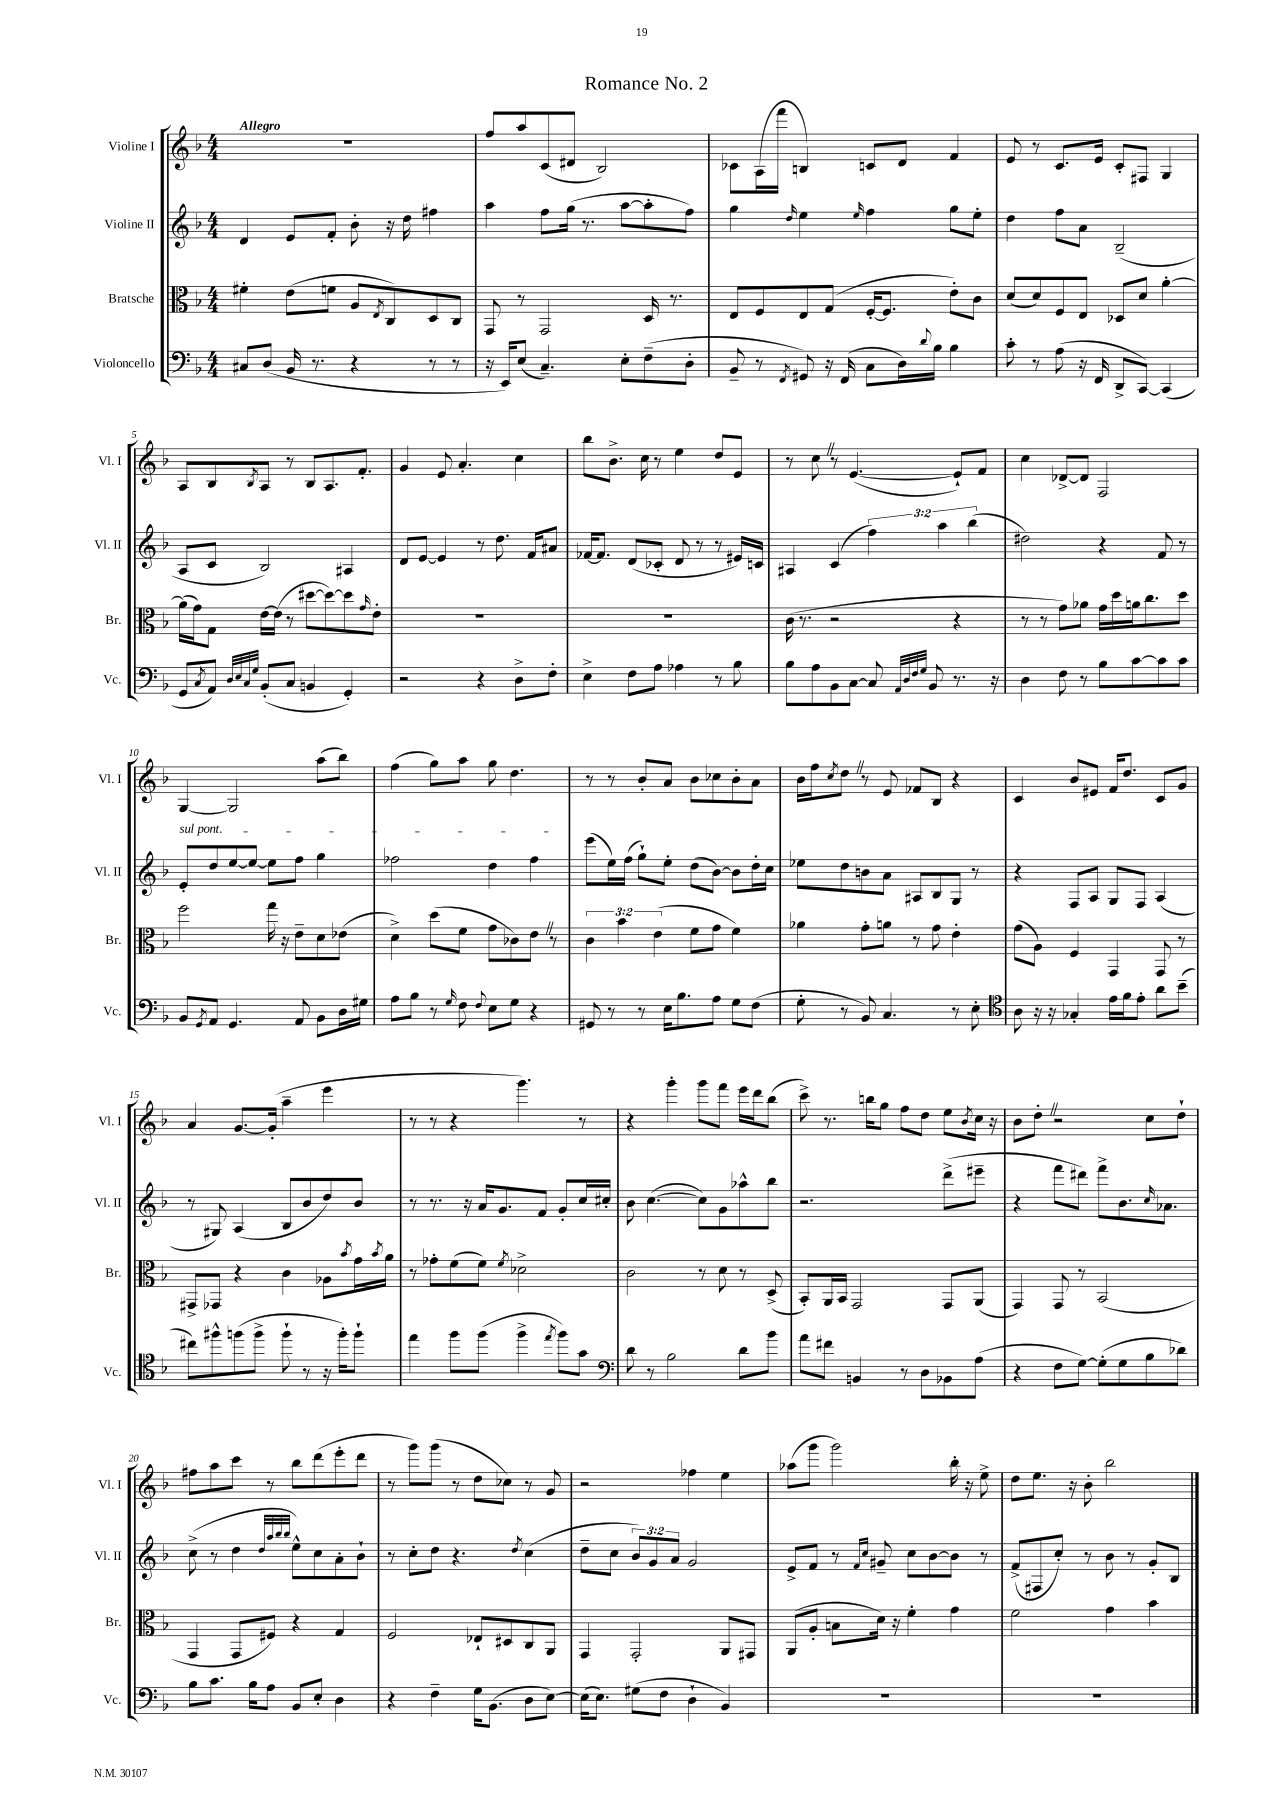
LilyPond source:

\header { title = "Romance No. 2" }
<<
\new StaffGroup <<
\new Staff = "s0" \with { instrumentName = "Violine I" shortInstrumentName = "Vl. I" } {
    \clef treble \key f \major \numericTimeSignature \time 4/4 \tempo "Allegro"
    R1 |
    f''8 a''8 c'8( dis'8 bes2) |
    ces'8 a16( f'''16 b4) c'8 d'8 f'4 |
    e'8 r8 c'8. e'16 c'8-. fis8 g4 |
    a8 bes8 \acciaccatura { bes8 } a8 r8 bes8 a8. f'8.-. |
    g'4 e'8 a'4.-. c''4 |
    bes''8 bes'8.-> c''16 r8 e''4 d''8 e'8 |
    r8 c''8 \once \override BreathingSign.text = \markup { \musicglyph "scripts.caesura.straight" } \breathe r8 e'4.~( e'8-!) f'8 |
    c''4 des'8~-> des'8 f2 |
    g4~ g2 a''8( bes''8) |
    f''4( g''8) a''8 g''8 d''4. |
    r8 r8 bes'8-. a'8 bes'8 ces''8 bes'8-. a'8 |
    bes'16 f''16 \acciaccatura { c''8 } d''8 \once \override BreathingSign.text = \markup { \musicglyph "scripts.caesura.straight" } \breathe r8 e'8 fes'8 bes8 r4 |
    c'4 bes'8 eis'8 f'16 d''8. c'8 g'8 |
    a'4 g'8.~ g'16-.( a''4-- e'''4 |
    r8 r8 r4 g'''4.) r8 |
    r4 g'''4-. g'''8 f'''8 e'''16 d'''16 bes''8( |
    c'''8->) r8. b''16 g''8 f''8 d''8 e''8 \acciaccatura { bes'8 } c''16 r16 |
    bes'8 d''8-. \once \override BreathingSign.text = \markup { \musicglyph "scripts.caesura.straight" } \breathe r2 c''8 d''8-! |
    fis''8 a''8 c'''8 r8 bes''8 d'''8( e'''8-. d'''8 |
    r8 g'''8) g'''8( r8 d''8 ces''8) r8 g'8 |
    r2 fes''4 e''4 |
    aes''8( g'''8 g'''2) bes''16-. r16 e''8-> |
    d''8 e''8. r16 bes'8-. bes''2 \bar "|." |
}
\new Staff = "s1" \with { instrumentName = "Violine II" shortInstrumentName = "Vl. II" } {
    \clef treble \key f \major \numericTimeSignature \time 4/4 \override Staff.TupletNumber.text = #tuplet-number::calc-fraction-text
    d'4 e'8 f'8-. bes'8-. r16 d''16 fis''4 |
    a''4 f''8 g''16( r8. a''8~ a''8-. f''8) |
    g''4 \grace { d''16 } e''4 \grace { e''16 } f''4 g''8 e''8-. |
    d''4 f''8 a'8 bes2--( |
    a8 c'8 bes2) ais4 |
    d'8 e'8~ e'4 r8 d''8. f'16 ais'8 |
    fes'16~ fes'8. d'8( ces'8-. d'8 r8 r8 eis'16) c'16 |
    ais4 c'4( \tuplet 3/2 { f''4) a''4 bes''4( } |
    dis''2) r4 f'8 r8 |
    \once \override TextSpanner.bound-details.left.text = \markup { \italic "sul pont." } e'8-.\startTextSpan d''8 e''8~ e''8~ e''8 f''8 g''4 |
    fes''2 d''4 fes''4\stopTextSpan |
    e'''8( e''16) f''16( g''8-!) e''8-. d''8( bes'8~) bes'8 d''16-. c''16 |
    ees''8 d''8 b'8 a'8 ais8 bes8 g8 r8 |
    r4 f8 a8 g8 f8 a4( |
    r8 gis8) a4( bes8 bes'8 d''8) bes'8 |
    r8 r8. r16 a'16 g'8. f'8 g'8-. c''16 cis''16-. |
    bes'8 c''4.~( c''8) g'8 aes''8-^ bes''8 |
    r2. d'''8->( eis'''8-- |
    r4 f'''8 dis'''8) f'''8-> bes'8. \grace { c''16 } aes'8. |
    c''8->( r8 d''4 \grace { d''32 a''32 bes''32 bes''32 } e''8-^) c''8 a'8-. bes'8-! |
    r8 c''8-. d''8 r4. \acciaccatura { d''8 } c''4( |
    d''8-- c''8 \tuplet 3/2 { bes'8) g'8 a'8 } g'2 |
    e'8-> f'8 r8 \grace { f'16 c''16 } gis'8-- c''8 bes'8~ bes'8 r8 |
    f'8->( fis8 c''8-.) r8 bes'8 r8 g'8-. bes8 \bar "|." |
}
\new Staff = "s2" \with { instrumentName = "Bratsche" shortInstrumentName = "Br." } {
    \clef alto \key f \major \numericTimeSignature \time 4/4 \override Staff.TupletNumber.text = #tuplet-number::calc-fraction-text
    fis'4-. e'8( f'8 a8 \acciaccatura { e8 } c8) d8 c8 |
    g,8 r8 g,2 d16 r8. |
    e8 f8 e8 g8( f16~-. f8. e'8-.) c'8 |
    d'8( d'8) f8 e8 des8 d'8 a'4~-. |
    a'16( g'16) g8 e'16~ e'16( r8 dis''8~ dis''8~) dis''8 \grace { g'16 } e'8-. |
    R1 |
    R1 |
    c'16( r8. r2 r4 |
    r8 r8 g'8) aes'8 g'16 d''16 a'16 c''8. d''8 |
    f''2 g''16 r16 e'8-- d'8 ees'8( |
    d'4->) d''8( f'8 g'8 ces'8) e'8 \once \override BreathingSign.text = \markup { \musicglyph "scripts.caesura.straight" } \breathe r8 |
    \tuplet 3/2 { c'4 bes'4 e'4( } f'8 g'8 f'4) |
    aes'4 g'8-. a'8 r8 g'8 e'4-. |
    g'8( a8) f4 g,4 g,8 r8 |
    gis,8-> ges,8 r4 c'4 aes8 \acciaccatura { bes'8 } g'16 \acciaccatura { bes'8 } a'16 |
    r8 ges'8-. f'8( f'8) \acciaccatura { f'8 } des'2-> |
    c'2 r8 d'8 r8 d8->( |
    bes,8-.) a,16 bes,16 g,2 g,8 a,8( |
    g,4) g,8 r8 bes,2( |
    g,4 g,8 fis8) r4 g4 |
    f2 ees8-! dis8 c8 a,8 |
    g,4 g,2-. a,8 gis,8 |
    a,8( a8-. b8 d'16) r16 f'4-. g'4 |
    f'2 g'4 bes'4 \bar "|." |
}
\new Staff = "s3" \with { instrumentName = "Violoncello" shortInstrumentName = "Vc." } {
    \clef bass \key f \major \numericTimeSignature \time 4/4
    cis8 d8( bes,16 r8. r4 r8 r8 |
    r16 e,16) e8( c4.--) e8-. f8--( d8-. |
    bes,8-- r8 \acciaccatura { f,8 } gis,8) r16 f,16( c8 d16) \appoggiatura { d'8 } bes16 bes4 |
    c'8-. r8 a8( r16 f,16 d,8-> c,8~) c,4( |
    g,8 \acciaccatura { c8 } a,8) \grace { d32 e32 c32 g32 } bes,8-.( c8 b,4 g,4-.) |
    r2 r4 d8-> f8-. |
    e4-> f8 a8 aes4 r8 bes8 |
    bes8 a8 bes,8 c8~ c8 \grace { a,32 d32 f32 g32 } bes,8 r8. r16 |
    d4 f8 r8 bes8 c'8~ c'8 c'8 |
    bes,8 \acciaccatura { g,8 } a,8 g,4. a,8 bes,8 d16 gis16 |
    a8 bes8 r8 \grace { g16 } f8 \appoggiatura { f8 } e8 g8 r4 |
    gis,8 r8 r8 e16 bes8. a8 g8 f8( |
    g8-. r8 bes,8) c4. r8 e8-. |
    \clef tenor a8 r16 r16 ges4-. e'16 f'16 e'8-. a'8 bes'8--( |
    cis''8) fis''8-^ f''8( f''8-> f''8-! r8 r16 f''16-.) f''8-! |
    e''4 f''8 f''8( f''4-> \acciaccatura { e''8 } f''8) g'8 |
    \clef bass d'8 r8 bes2 d'8 bes'8 |
    a'8 fis'8 b,4 r8 d8 bes,8 a8( |
    r4 f8 g8~) g8-.( g8 bes8 des'8) |
    bes8 c'8. bes16 a8 bes,8 e8-. d4 |
    r4 f4-- g16 bes,8.( d8 e8~) |
    e16( e8.) gis8( f8 d4-! bes,4) |
    R1 |
    R1 \bar "|." |
}
>>
>>
